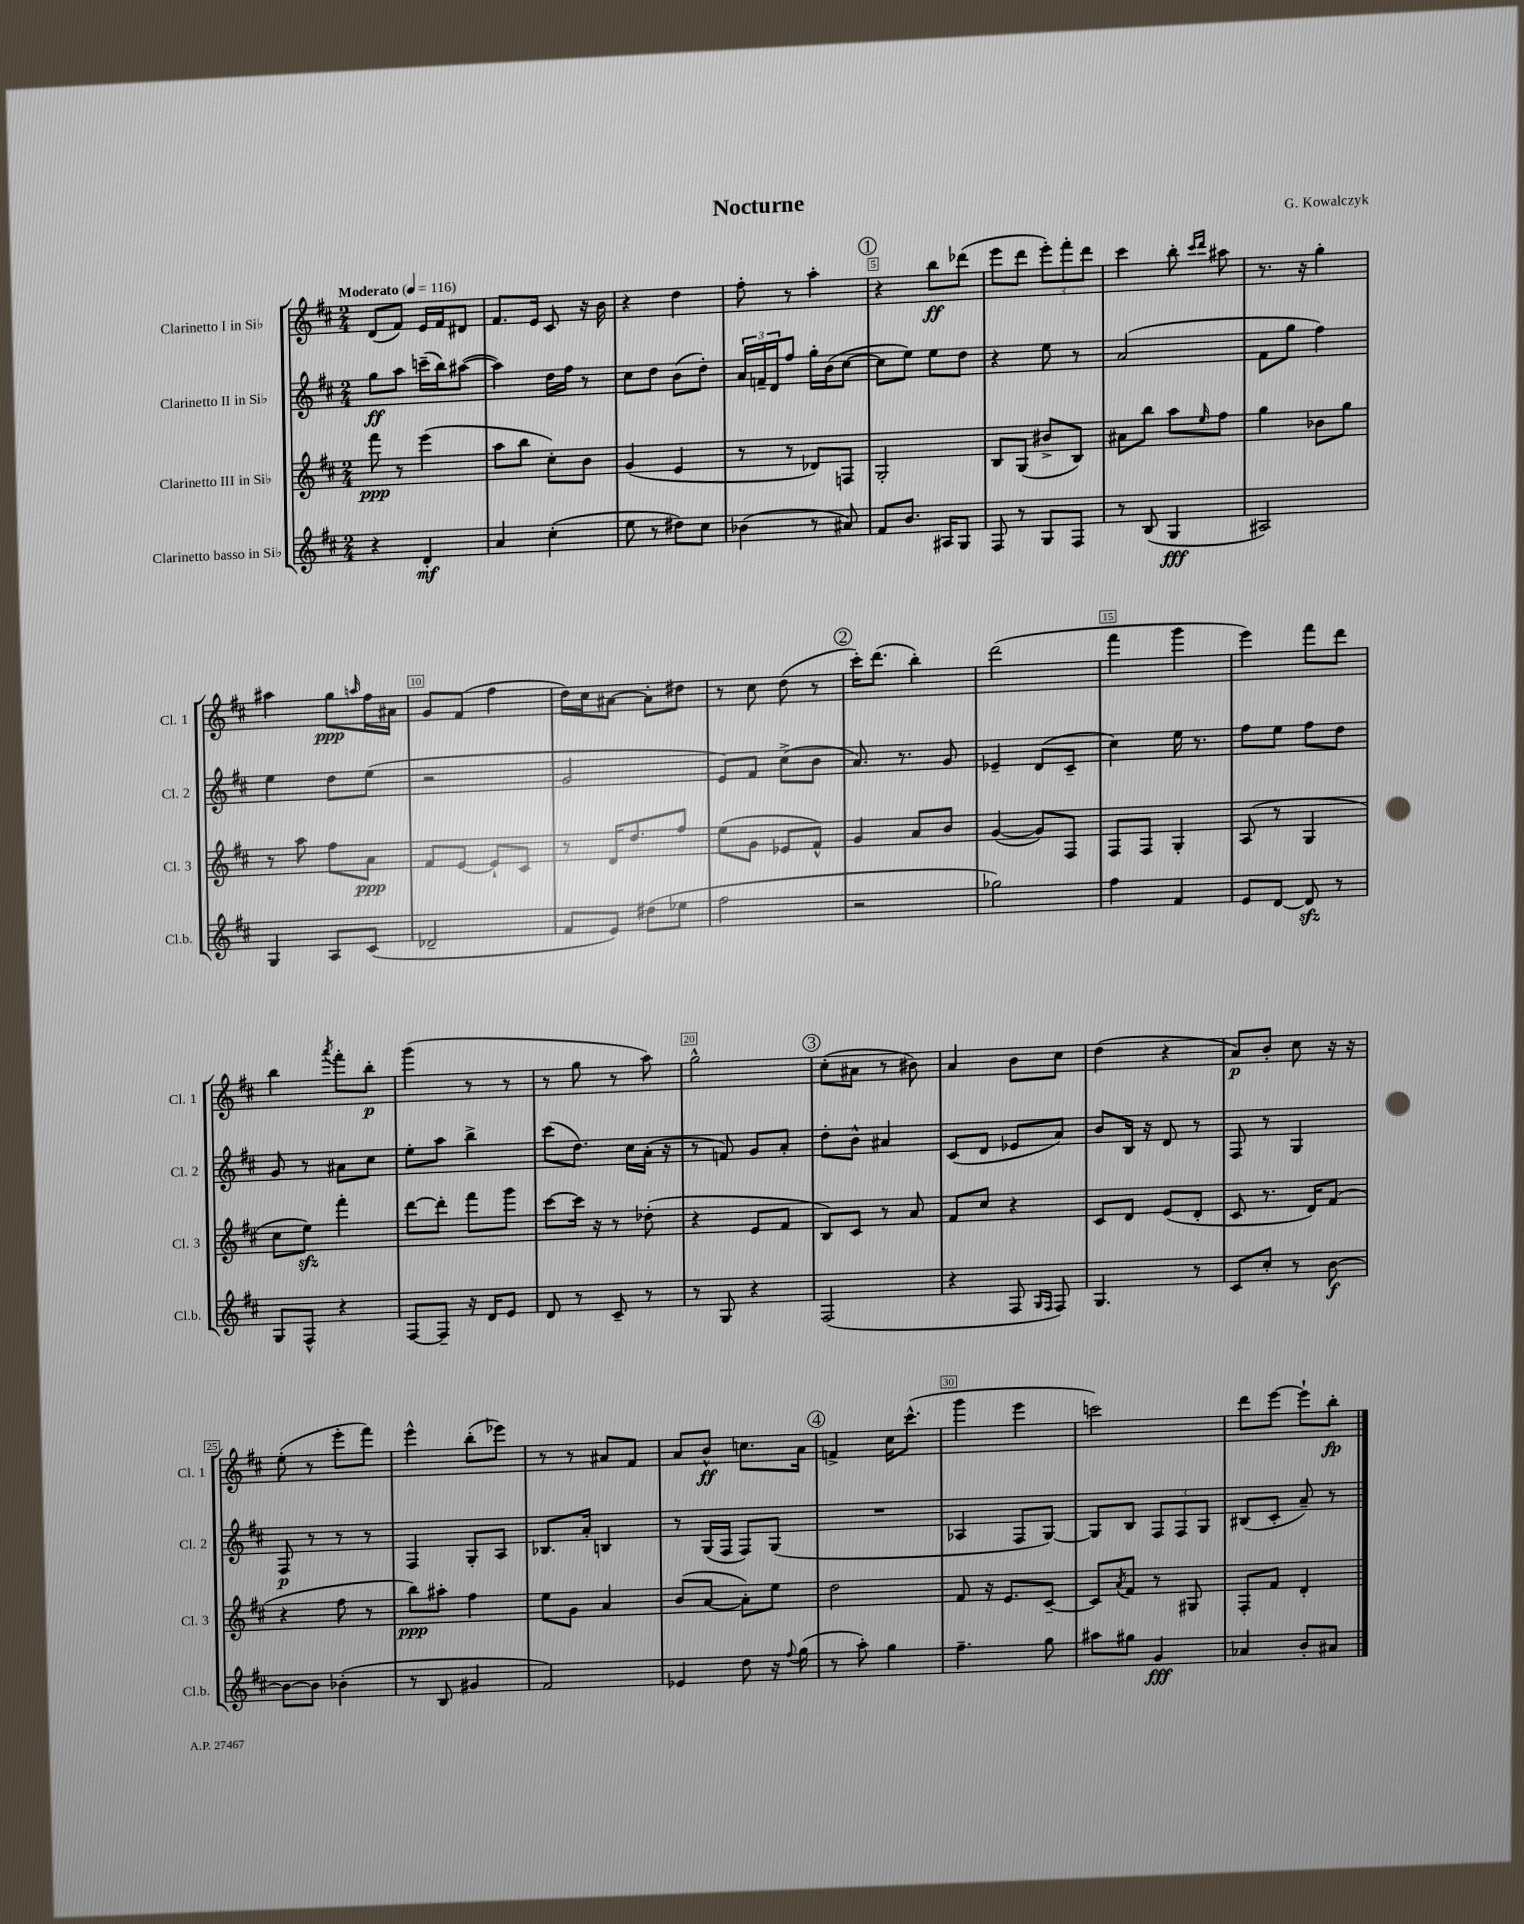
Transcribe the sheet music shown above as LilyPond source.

\header { title = "Nocturne" composer = "G. Kowalczyk" }
<<
\new StaffGroup <<
\new Staff = "s0" \with { instrumentName = "Clarinetto I in Sib" shortInstrumentName = "Cl. 1" } {
    \clef treble \key d \major \numericTimeSignature \time 2/4 \tempo "Moderato" 4 = 116
    d'8( fis'8) e'16 fis'16 dis'8 |
    fis'8. e'16 cis'8 r16 b'16 |
    r4 d''4 |
    fis''8-. r8 a''4-. |
    \mark \markup { \circle "1" } r4 b''8\ff des'''8( |
    e'''8 d'''8 \tuplet 3/2 { e'''8-.) fis'''8-. d'''8 } |
    cis'''4 b''8-. \grace { cis'''16 d'''16 } ais''8 |
    r8. r16 g''4-. |
    ais''4 g''8\ppp \grace { a''16 } fis''16 ais'16 |
    g'8 fis'8( fis''4 |
    d''16) cis''16 ais'8~ ais'8-. dis''8 |
    r8 cis''8 d''8( r8 |
    \mark \markup { \circle "2" } cis'''16-.) d'''8.( b''4-.) |
    d'''2( |
    fis'''4 g'''4 |
    e'''4) fis'''8 d'''8 |
    b''4 \acciaccatura { a'''8 } fis'''8-. b''8-.\p |
    g'''4( r8 r8 |
    r8 g''8 r8 a''8) |
    g''2-^ |
    \mark \markup { \circle "3" } cis''8-.( ais'8 r8 bis'8) |
    a'4 b'8 cis''8 |
    d''4( r4 |
    a'8\p) b'8-. cis''8 r16 r16 |
    e''8-.( r8 e'''8-. fis'''8) |
    e'''4-^ b''8-.( ees'''8) |
    r8 r8 ais'8 fis'8 |
    a'8 b'8-^\ff c''8. a'16 |
    \mark \markup { \circle "4" } f'4-> cis''16 cis'''8.-^( |
    g'''4 e'''4 |
    c'''2) |
    d'''8 e'''8~ e'''8-! b''8-.\fp \bar "|." |
}
\new Staff = "s1" \with { instrumentName = "Clarinetto II in Sib" shortInstrumentName = "Cl. 2" } {
    \clef treble \key d \major \numericTimeSignature \time 2/4
    g''8\ff a''8 c'''16--( b''16) ais''8~( |
    ais''4) d''16 fis''16 r8 |
    cis''8 d''8 b'8( d''8-.) |
    \tuplet 3/2 { a'16 f'16-- d'16 } fis''8 g''16-. b'16( cis''8~ |
    \mark \markup { \circle "1" } cis''8 e''8) e''8 d''8 |
    r4 e''8 r8 |
    a'2( |
    fis'8 g''8 fis''4) |
    e''4 d''8 e''8( |
    r2 |
    g'2 |
    e'8) fis'8 cis''8->( b'8 |
    \mark \markup { \circle "2" } a'8.) r8. g'8 |
    ees'4-- d'8( cis'8-- |
    cis''4) e''16 r8. |
    fis''8 e''8 fis''8 d''8 |
    g'8 r8 ais'8 cis''8 |
    e''8-. a''8 b''4-> |
    cis'''8( d''8.) cis''16 a'16-.( r16 |
    r8 f'8) g'8 a'8-. |
    \mark \markup { \circle "3" } d''8-. b'8-^ ais'4 |
    cis'8( d'8 ees'8 a'8) |
    b'8 b16 r16 d'8 r8 |
    fis8 r8 g4 |
    fis8\p r8 r8 r8 |
    fis4 g8-. a8 |
    bes8. a'16-. b4 |
    r8 g16( fis16 fis8) g8( |
    \mark \markup { \circle "4" } R2 |
    aes4 fis8 g8~) |
    g8 b8 \tuplet 3/2 { fis8 fis8 g8 } |
    bis8( cis'8-. a'8--) r8 \bar "|." |
}
\new Staff = "s2" \with { instrumentName = "Clarinetto III in Sib" shortInstrumentName = "Cl. 3" } {
    \clef treble \key d \major \numericTimeSignature \time 2/4
    fis'''8\ppp r8 e'''4( |
    a''8 b''8 cis''8-.) b'8 |
    g'4( e'4 |
    r8 r8 des'8) f8 |
    \mark \markup { \circle "1" } g2-. |
    b8 g8( bis'8-> b8) |
    ais'8 b''8 a''8 \grace { e''16 } fis''8 |
    g''4 bes'8 g''8 |
    r8 a''8 fis''8 a'8\ppp |
    fis'8 e'8~ e'8-! cis'8 |
    r8 d'16 d''8. fis''8 |
    e''8( g'8 ees'8 fis'8-^) |
    \mark \markup { \circle "2" } g'4 a'8 b'8 |
    g'4~( g'8) fis8 |
    fis8 fis8 g4-. |
    a8( r8 g4 |
    cis''8 e''8\sfz) fis'''4-. |
    d'''8~ d'''8-. fis'''8 g'''8 |
    cis'''8~ cis'''16 r16 r8 des''8-.( |
    r4 e'8 fis'8 |
    \mark \markup { \circle "3" } b8) cis'8 r8 a'8 |
    fis'8 cis''8 r4 |
    cis'8 d'8 e'8( d'8-. |
    cis'8 r8. d'16) fis'8( |
    r4 fis''8 r8 |
    b''8\ppp) ais''8-. fis''4 |
    e''8 g'8 a'4 |
    b'8( a'8~ a'8-.) e''8 |
    \mark \markup { \circle "4" } d''2 |
    fis'8 r16 e'8. cis'8~-- |
    cis'8 \acciaccatura { a'8 } fis'8 r8 gis8 |
    fis8-. fis'8 d'4-. \bar "|." |
}
\new Staff = "s3" \with { instrumentName = "Clarinetto basso in Sib" shortInstrumentName = "Cl.b." } {
    \clef treble \key d \major \numericTimeSignature \time 2/4
    r4 d'4-.\mf |
    a'4 cis''4-.( |
    e''8 r8 dis''8) cis''8 |
    bes'4( r8 ais'8) |
    \mark \markup { \circle "1" } fis'8 b'8. ais16 g8 |
    fis8 r8 g8 fis8 |
    r8 b8( g4\fff |
    ais2) |
    g4 a8 cis'8( |
    des'2-- |
    fis'8 e'8) dis''8( ees''8 |
    fis''2 |
    \mark \markup { \circle "2" } r2 |
    ges''2) |
    fis''4 fis'4 |
    e'8 d'8~ d'8\sfz r8 |
    g8 fis8-^ r4 |
    fis8~ fis8-- r16 d'16 e'8 |
    d'8 r8 cis'8-- r8 |
    r8 g8 r4 |
    \mark \markup { \circle "3" } fis2( |
    r4 fis8 \grace { g16 fis16 } fis8) |
    g4. r8 |
    cis'8 cis''8-. r8 b'8~\f |
    b'8~ b'8 bes'4-.( |
    r8 b8 gis'4 |
    fis'2) |
    ees'4 d''8 r16 \appoggiatura { fis''8 } g''16( |
    \mark \markup { \circle "4" } r8 a''8-.) g''4 |
    fis''4.-- g''8 |
    ais''8 gis''8 g'4\fff |
    aes'4 b'8-. ais'8 \bar "|." |
}
>>
>>
\layout { \context { \Score \override BarNumber.break-visibility = ##(#f #t #t) barNumberVisibility = #(every-nth-bar-number-visible 5) \override BarNumber.stencil = #(make-stencil-boxer 0.1 0.3 ly:text-interface::print) } }
